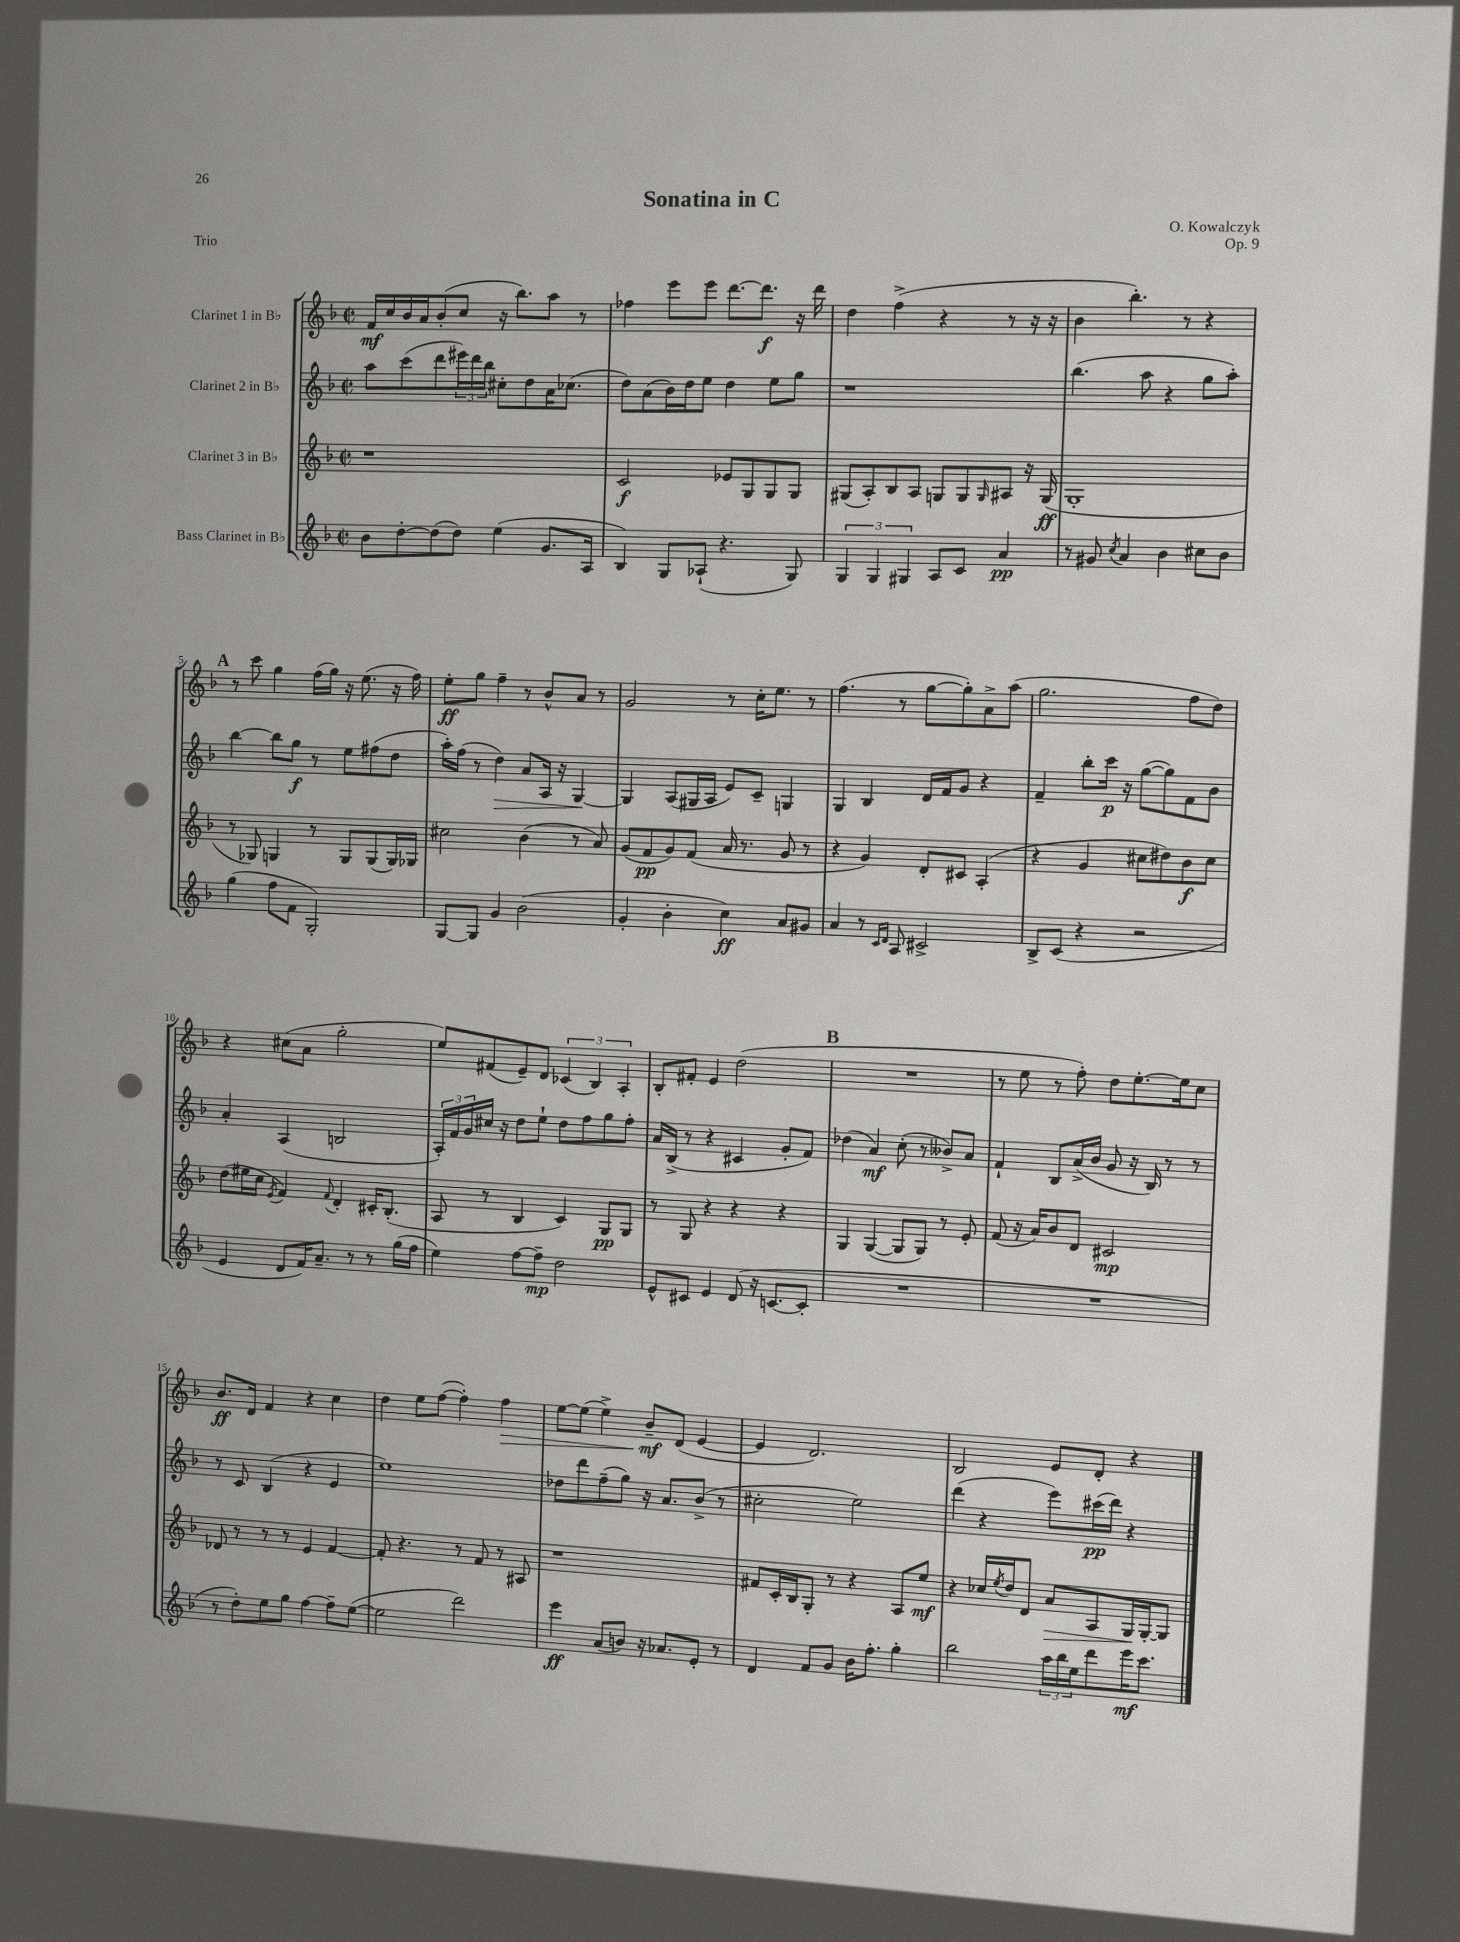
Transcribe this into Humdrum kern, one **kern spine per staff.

**kern	**dynam	**kern	**dynam	**kern	**dynam	**kern	**dynam
*part4	*part4	*part3	*part3	*part2	*part2	*part1	*part1
*staff4	*staff4	*staff3	*staff3	*staff2	*staff2	*staff1	*staff1
*I"Bass Clarinet in B♭	*	*I"Clarinet 3 in B♭	*	*I"Clarinet 2 in B♭	*	*I"Clarinet 1 in B♭	*
*clefG2	*	*clefG2	*	*clefG2	*	*clefG2	*
*k[b-]	*	*k[b-]	*	*k[b-]	*	*k[b-]	*
*M2/2	*	*M2/2	*	*M2/2	*	*M2/2	*
*met(c|)	*	*met(c|)	*	*met(c|)	*	*met(c|)	*
=1	=1	=1	=1	=1	=1	=1	=1
8b-\L	.	1r	.	8aa\L	.	16f/LL	mf
.	.	.	.	.	.	16cc/	.
[8dd'\	.	.	.	(8ccc\	.	16b-/	.
.	.	.	.	.	.	16a/J	.
(8dd\]	.	.	.	8ddd\	.	(8b-'/	.
8dd\J)	.	.	.	24eee#X\L)	.	8cc/J	.
.	.	.	.	24ddd\	.	.	.
.	.	.	.	24bb-\JJ	.	.	.
(4ee\	.	.	.	8cc#X'\L	.	16r	.
.	.	.	.	.	.	8.bb-\L)	.
.	.	.	.	8dd\	.	.	.
8.g/L	.	.	.	16a\K	.	8aa\J	.
.	.	.	.	(8.cc-X\J	.	.	.
.	.	.	.	.	.	8r	.
16A/Jk	.	.	.	.	.	.	.
=2	=2	=2	=2	=2	=2	=2	=2
4B-/)	.	2c/	f	8dd\L)	.	4ff-X\	.
.	.	.	.	(8a\	.	.	.
8G/L	.	.	.	16b-\L)	.	8eee\L	.
.	.	.	.	16dd\J	.	.	.
(8A-X`/J	.	.	.	8ee\J	.	8eee\J	.
4.r	.	8e-X/L	.	4dd\	.	[8.ddd\L	.
.	.	8G/	.	.	.	.	.
.	.	.	.	.	.	8.ddd\J]	f
.	.	8G/	.	8ee\L	.	.	.
8G/)	.	8G/J	.	8gg\J	.	16r	.
.	.	.	.	.	.	16ddd\	.
=3	=3	=3	=3	=3	=3	=3	=3
6G/	.	(8G#X/L	.	1r	.	4dd\	.
.	.	8A'/)	.	.	.	.	.
6G/	.	.	.	.	.	.	.
.	.	8B-/	.	.	.	(4ff^\	.
6G#X/	.	.	.	.	.	.	.
.	.	8A/J	.	.	.	.	.
8A/L	.	8Gn/L	.	.	.	4r	.
8c/J	.	8G/	.	.	.	.	.
.	.	16qqG/	.	.	.	.	.
4a/	pp	8A#X/J	.	.	.	8r	.
.	.	16r	.	.	.	16r	.
.	.	(16G/	ff	.	.	16r	.
=4	=4	=4	=4	=4	=4	=4	=4
8r	.	1G'	.	(4.bb-\	.	4b-\	.
8g#X/	.	.	.	.	.	.	.
8qcc/	.	.	.	.	.	.	.
4a/	.	.	.	.	.	4.bb-'\)	.
.	.	.	.	8aa\	.	.	.
4b-\	.	.	.	4r	.	.	.
.	.	.	.	.	.	8r	.
8cc#X\L	.	.	.	8gg\L	.	4r	.
8b-\J	.	.	.	8aa'\J)	.	.	.
!!LO:LB:g=z
!!LO:REH:place=s1:t=A
=5	=5	=5	=5	=5	=5	=5	=5
(4gg\	.	8r	.	[4bb-\	.	8r	.
.	.	8G-X/)	.	.	.	8ccc\	.
8ff\L	.	4Gn/	.	8bb-\L]	.	4gg\	.
8f\J	.	.	.	8gg\J	f	.	.
2G'/)	.	8r	.	8r	.	(16ff\LL	.
.	.	.	.	.	.	16gg\JJ)	.
.	.	8G/L	.	8ee\L	.	16r	.
.	.	.	.	.	.	(8.ee\	.
.	.	(8G/	.	(8ff#X\	.	.	.
.	.	16G/L)	.	8dd\J	.	16r	.
.	.	16G-X/JJ	.	.	.	16ff\)	.
=6	=6	=6	=6	=6	=6	=6	=6
[8G/L	.	2cc#X\	.	16aa'\LL)	.	8ee'\L	ff
.	.	.	.	(16ff\JJ	.	.	.
8G/J]	.	.	.	8r	.	8gg\J	.
!	!	!	!	!	!LO:HP:b	!	!
4g/	.	.	.	4dd\)	>	4ff~\	.
(2b-\	.	(4b-\	.	8a/L	.	8r	.
.	.	.	.	16A/Jk	.	8b-^^/L	.
.	.	.	.	16r	.	.	.
.	.	8r	.	[4G/	.	8a/J	.
.	.	8a/)	.	.	.	8r	.
.	.	.	.	.	]	.	.
=7	=7	=7	=7	=7	=7	=7	=7
4g'/	.	(8g/L	.	4G/]	.	2g/	.
.	.	8f/	pp	.	.	.	.
4b-'\	.	8g/)	.	(8A/L	.	.	.
.	.	(8f/J	.	16G#X/L	.	.	.
.	.	.	.	16A/JJ	.	.	.
4cc\)	ff	16a/	.	8e/L)	.	8r	.
.	.	8.r	.	.	.	.	.
.	.	.	.	8c~/J	.	16cc'\KL	.
.	.	.	.	.	.	8.ee\J	.
8a/L	.	8g/	.	4Gn/	.	.	.
8g#X/J	.	8r	.	.	.	8r	.
=8	=8	=8	=8	=8	=8	=8	=8
4a/	.	4r	.	4G/	.	(4.ff\	.
8r	.	4g/)	.	4B-/	.	.	.
16qqc/LL	.	.	.	.	.	.	.
16qqd/JJ	.	.	.	.	.	.	.
8A/	.	.	.	.	.	8r	.
2c#X^/	.	8d'/L	.	16d/LL	.	[8gg\L	.
.	.	.	.	16f/J	.	.	.
.	.	8c#X/J	.	8g/J	.	8gg'\])	.
.	.	(4A'/	.	4r	.	8a^\	.
.	.	.	.	.	.	(8aa\J	.
=9	=9	=9	=9	=9	=9	=9	=9
8B-^/L	.	4r	.	4f~/	.	2.gg\	.
(8c/J	.	.	.	.	.	.	.
4r	.	4g/	.	8bb-'\L	.	.	.
.	.	.	.	16ccc\Jk	p	.	.
.	.	.	.	16r	.	.	.
2r	.	8cc#X\L	.	([8gg\L	.	.	.
.	.	8dd#X\)	.	8gg\])	.	.	.
.	.	8b-\	f	8f\	.	8ff\L	.
.	.	8cc#\J	.	8b-\J	.	8dd\J)	.
!!LO:LB:g=z
=10	=10	=10	=10	=10	=10	=10	=10
4e/	.	(8dd\L	.	4a'/	.	4r	.
.	.	16ee#X\L	.	.	.	.	.
.	.	16cc\JJ	.	.	.	.	.
.	.	8qe/	.	.	.	.	.
8d/L	.	4f/)	.	(4A/	.	(8cc#X\L	.
16f/K)	.	.	.	.	.	8a\J	.
8.a~/J	.	.	.	.	.	.	.
.	.	8qqf/	.	.	.	.	.
.	.	4d'/	.	2Bn/	.	2gg'\	.
8r	.	.	.	.	.	.	.
8r	.	16c#X'/KL	.	.	.	.	.
.	.	(8.B-'/J	.	.	.	.	.
(16gg\LL	.	.	.	.	.	.	.
16ff\JJ	.	.	.	.	.	.	.
=11	=11	=11	=11	=11	=11	=11	=11
4ee\)	.	8A/	.	24A'/LL)	.	8ee/L)	.
.	.	.	.	24f/	.	.	.
.	.	.	.	24g/	.	.	.
.	.	8r	.	16cc#X/JJ	.	(8f#X/	.
.	.	.	.	16r	.	.	.
[8ff\L	.	4B-/	.	8dd\L	.	8e~/)	.
8ff~\J]	mp	.	.	8ee`\J	.	8d/J	.
2dd\	.	4c/)	.	8dd\L	.	(6c-X/	.
.	.	.	.	8ff\	.	.	.
.	.	.	.	.	.	6B-/)	.
.	.	8G/L	pp	8gg\	.	.	.
.	.	.	.	.	.	6A'/	.
.	.	8G/J	.	8ff'\J	.	.	.
=12	=12	=12	=12	=12	=12	=12	=12
8e^^/L	.	8r	.	16a/LL	.	8B-'/L	.
.	.	.	.	(16B-^/JJ	.	.	.
8c#X/J	.	8G/	.	8r	.	8f#X'/J	.
4e/	.	4r	.	4r	.	4e/	.
(8d/	.	4r	.	4c#X/	.	(2dd\	.
16r	.	.	.	.	.	.	.
[8.cn/L	.	.	.	.	.	.	.
.	.	4r	.	8g'/L	.	.	.
8c'/J]	.	.	.	8f/J)	.	.	.
!!LO:REH:place=s1:t=B
=13	=13	=13	=13	=13	=13	=13	=13
1r	.	4G/	.	(4dd-X\	.	1r	.
.	.	([4G/	.	4a/)	mf	.	.
.	.	8G/L]	.	(8cc'\	.	.	.
.	.	8G/J)	.	8r	.	.	.
.	.	8r	.	8b--X^/L)	.	.	.
.	.	8e'/	.	8a/J	.	.	.
=14	=14	=14	=14	=14	=14	=14	=14
1r	.	(8f/	.	4f`/	.	8r	.
.	.	16r	.	.	.	8ee\	.
.	.	16a/KL)	.	.	.	.	.
.	.	8b-/	.	8B-/L	.	8r	.
.	.	8d/J	.	(16a^/L	.	8ff'\)	.
.	.	.	.	16b-/JJ	.	.	.
.	.	2c#X/	mp	8g/	.	8dd\L	.
.	.	.	.	16r	.	[8.ee'\	.
.	.	.	.	16B-/)	.	.	.
.	.	.	.	8r	.	.	.
.	.	.	.	.	.	16ee\k]	.
.	.	.	.	8r	.	8cc\J	.
!!LO:LB:g=z
=15	=15	=15	=15	=15	=15	=15	=15
8r	.	8d-X/	.	8r	.	8.b-/L	ff
8dd'\L)	.	8r	.	8c/	.	.	.
.	.	.	.	.	.	16d/Jk	.
8ee\	.	8r	.	(4B-/	.	4f/	.
8gg\J	.	8r	.	.	.	.	.
[4ff\	.	4e/	.	4r	.	4r	.
8ff~\L]	.	[4f/	.	4e/	.	4cc\	.
([8ee\J	.	.	.	.	.	.	.
=16	=16	=16	=16	=16	=16	=16	=16
2ee\]	.	8f'/]	.	1ee)	.	4dd\	.
.	.	4.r	.	.	.	.	.
.	.	.	.	.	.	8ee\L	.
.	.	.	.	.	.	([8ff\J	.
2ddd\)	.	8r	.	.	.	4ff'\])	.
.	.	8f/	.	.	.	.	.
!	!	!	!	!	!	!	!LO:HP:b
.	.	8r	.	.	.	4ff\	>
.	.	8A#X/	.	.	.	.	.
=17	=17	=17	=17	=17	=17	=17	=17
4eee\	ff	1r	.	8dd-X\L	.	[8ee\L	.
.	.	.	.	8ddd\	.	(8ee\J]	.
(8a/L	.	.	.	(8ff~\	.	4ee^\)	.
8bn/J)	.	.	.	8gg\J)	.	.	.
16r	.	.	.	16r	.	8b-~/L	mf
8.a-X/L	.	.	.	8.a/L	.	.	.
.	.	.	.	.	.	(8d/J	]
8e'/J	.	.	.	(8b-^/J	.	[4e/	.
8r	.	.	.	8r	.	.	.
=18	=18	=18	=18	=18	=18	=18	=18
4d/	.	8f#X/L	.	2cc#X'\	.	4e/]	.
.	.	16c'/L	.	.	.	.	.
.	.	16B-/J	.	.	.	.	.
8f/L	.	8G'/J	.	.	.	2.d/)	.
8g/J	.	8r	.	.	.	.	.
16b-\KL	.	4r	.	2ee\)	.	.	.
8.ff'\J	.	.	.	.	.	.	.
4gg'\	.	8A/L	.	.	.	.	.
.	.	8ee/J	mf	.	.	.	.
=19	=19	=19	=19	=19	=19	=19	=19
2bb-\	.	4r	.	(4ddd\	.	2B-/	.
.	.	16cc-X/LL	.	4r	.	.	.
.	.	8qee/	.	.	.	.	.
.	.	16dd/J	.	.	.	.	.
.	.	8d/J	.	.	.	.	.
!	!	!	!LO:HP:b	!	!	!	!
24aa\LL	.	8a/L	>	8eee\L)	.	8e/L	.
24bb-\	.	.	.	.	.	.	.
24ee\J	.	.	.	.	.	.	.
8ddd\	.	8A/	.	(16ccc#X\L	pp	8d'/J	.
.	.	.	.	16ddd\JJ)	.	.	.
16eee\K	mf	16G/L	.	4r	.	4r	.
8.ccc\J	.	[16G'/J	]	.	.	.	.
.	.	8G/J]	.	.	.	.	.
==	==	==	==	==	==	==	==
*-	*-	*-	*-	*-	*-	*-	*-
